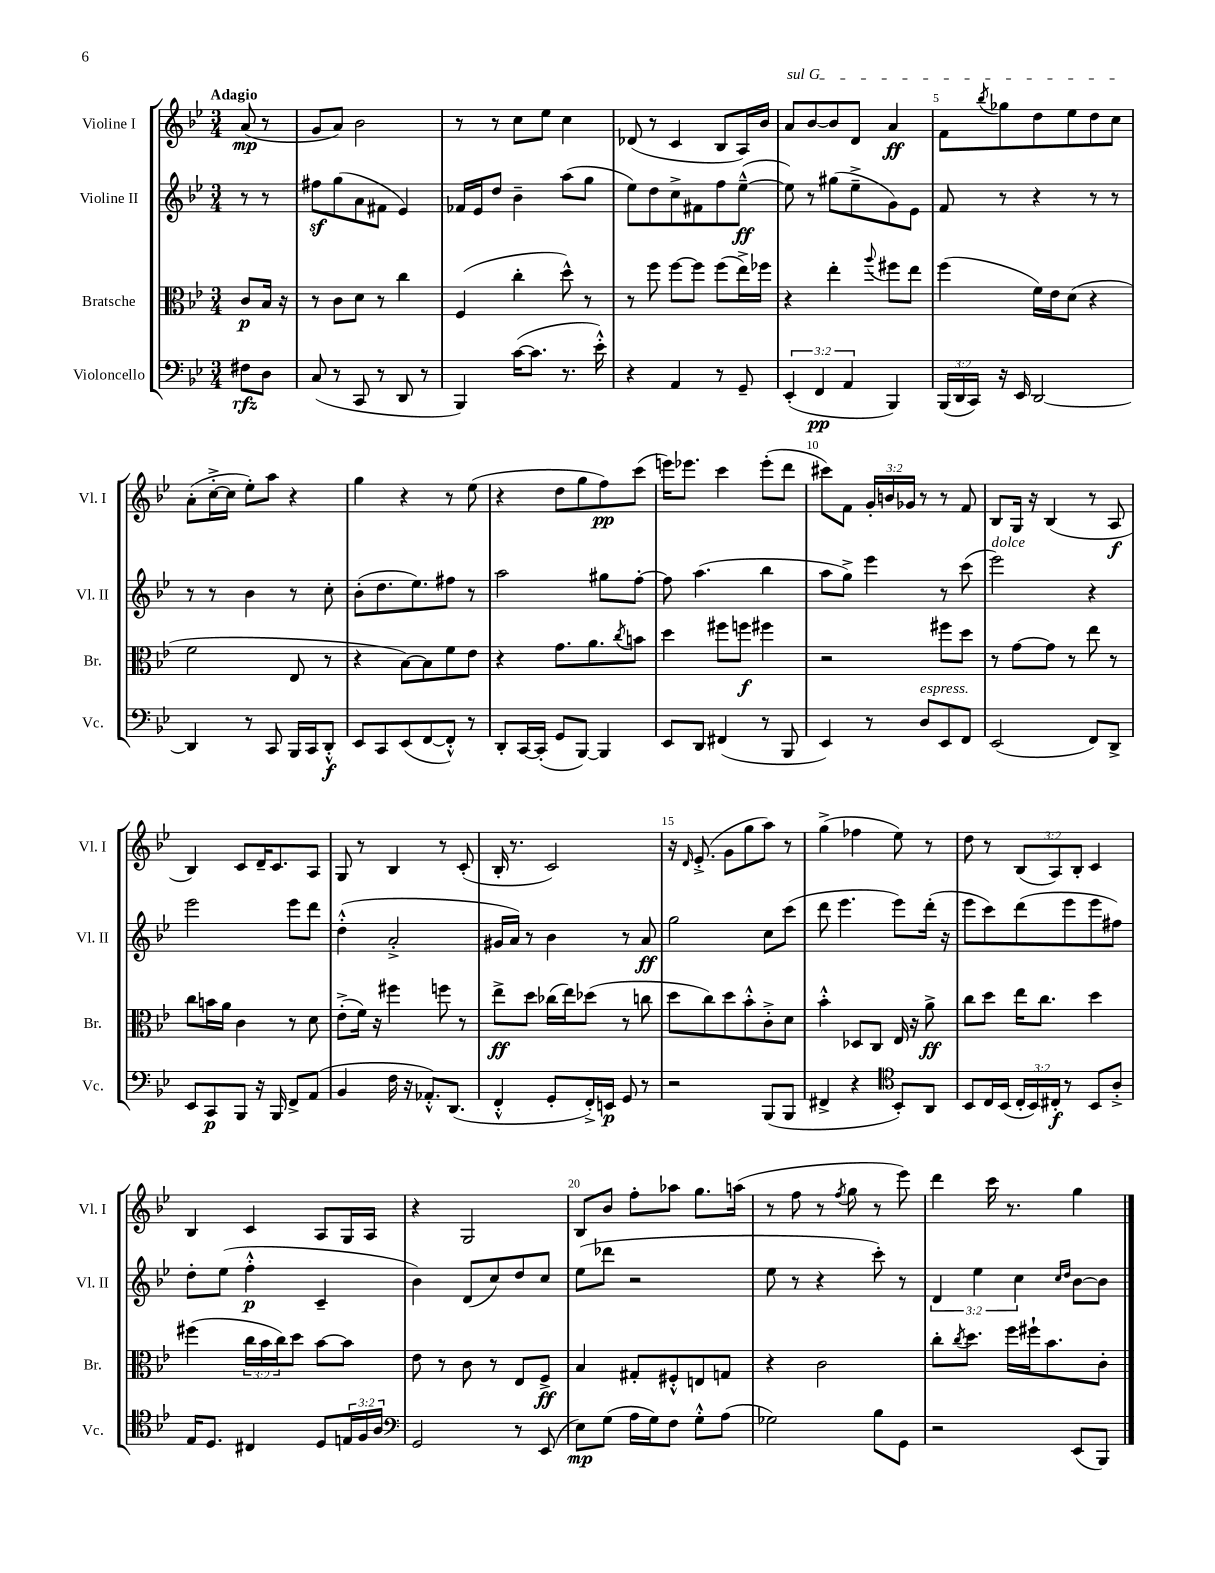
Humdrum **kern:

**kern	**kern	**kern	**kern
*staff4	*staff3	*staff2	*staff1
*clefF4	*clefC3	*clefG2	*clefG2
*k[b-e-]	*k[b-e-]	*k[b-e-]	*k[b-e-]
*M3/4	*M3/4	*M3/4	*M3/4
8F#\L	8c/L	8r	(8a/
8D\J	16B-/Jk	8r	8r
.	16r	.	.
=	=	=	=
(8C/	8r	8ff#\L	8g/L
8r	8c\L	(8gg\	8a/J)
8CC/	8d\J	8a\	2b-\
8r	8r	8f#\J	.
8DD/	4cc\	4e-/)	.
8r	.	.	.
=	=	=	=
4BBB-/)	(4F/	16f-/LL	8r
.	.	16e-/J	.
.	.	8dd/J	8r
([16c\LK	4cc'\	4b-~\	8cc\L
8.c\]J	.	.	.
.	.	.	8ee-\J
8.r	8dd^^\)	(8aa\L	4cc\
.	8r	8gg\J	.
16e-'^^\)	.	.	.
=	=	=	=
4r	8r	8ee-\L)	(8d-/
.	8ff\	8dd\	8r
4AA/	[8ff\L	8cc^\	4c/
.	8ff\]J	8f#\	.
8r	(8ff\L	8ff\	8B-/L
8GG~/	16ee-^\L)	([8ee-~^^\J	16A/L)
.	16ff-\JJ	.	16b-/JJ
=	=	=	=
(6EE-'/	4r	8ee-\])	8a/L
.	.	8r	[8b-/
6FF/	.	.	.
.	4ee-'\	(8gg#\L	8b-/]
6AA/	.	.	.
.	.	8ee-~^\	8d/J
.	8qqaa/	.	.
4BBB-/)	8ff#\L	8g\)	4a/
.	8ee-\J	8e-\J	.
=	=	=	=
(24BBB-/LL	(4ff\	8f/	8f\L
24DD/	.	.	.
24CC/JJ)	.	.	.
.	.	.	8qbb-/
16r	.	8r	8gg-\
16EE-/	.	.	.
[2DD/	16f\LL)	4r	8dd\
.	16e-\J	.	.
.	(8d\J	.	8ee-\
.	4r	8r	8dd\
.	.	8r	8cc\J
=	=	=	=
4DD/]	2f\	8r	(8a'\L
.	.	8r	[16cc'^\L
.	.	.	16cc\]JJ
8r	.	4b-\	8ee-'\L)
8CC/	.	.	8aa\J
16BBB-/LL	8E-/	8r	4r
16CC/J	.	.	.
8DD'^^/J	8r	8cc'\	.
=	=	=	=
8EE-/L	4r	(8b-'\L	4gg\
8CC/	.	8.dd\	.
(8EE-/	[8B-\L)	.	4r
.	.	8.ee-\)	.
[8FF/	8B-\]	.	.
8FF'^^/]J)	8f\	8ff#\J	8r
8r	8e-\J	8r	(8ee-\
=	=	=	=
8DD'/L	4r	2aa\	4r
[16CC/L	.	.	.
(16CC'/]JJ	.	.	.
8GG/L	8.g\L	.	8dd\L
[8BBB-/J)	.	.	8gg\
.	8.a\	.	.
4BBB-/]	.	8gg#\L	8ff\)
.	8qcc/	.	.
.	8b\J	[8ff'\J	(8ccc\J
=	=	=	=
8EE-/L	4dd\	8ff\]	16eee\LK)
.	.	.	8.eee-\J
8DD/J	.	(4.aa\	.
(4FF#/	8ff#\L	.	4ccc\
.	8ff\J	.	.
8r	4ff#\	4bb-\	(8eee-'\L
8BBB-/	.	.	8ddd\J
=	=	=	=
4EE-/)	2r	8aa\L	8ccc#\L)
.	.	8gg^\J)	8f\J
8r	.	4eee-\	24g'/LL
.	.	.	24b/
.	.	.	24g-/JJ
8D/L	.	.	8r
8EE-/	8ff#\L	8r	8r
8FF/J	8dd\J	(8ccc\	8f/
=	=	=	=
(2EE-/	8r	2eee-\)	8B-/L
.	[8g\L	.	16G/Jk
.	.	.	16r
.	8g\]J	.	(4B-/
.	8r	.	.
8FF/L)	8ee-\	4r	8r
8DD^/J	8r	.	8A/
=	=	=	=
8EE-/L	8cc\L	2eee-\	4B-/)
8CC/	16b\L	.	.
.	16a\JJ	.	.
8BBB-/J	4c\	.	8c/L
16r	.	.	16d~/K
16BBB-/	.	.	8.c/
8FF^/L	8r	8eee-\L	.
(8AA/J	8d\	8ddd\J	8A/J
=	=	=	=
4BB-/	(8e-'^\L	(4dd'^^\	8G/
.	16f\Jk)	.	8r
.	16r	.	.
16F\	4ff#\	2a'^/	4B-/
16r	.	.	.
8.AA-'^^/L)	.	.	.
.	8ff\	.	8r
(8.DD/J	.	.	.
.	8r	.	(8c'/
=	=	=	=
4FF'^^/	8ee-^\L	16g#/LL	16B-'/
.	.	16a/JJ)	8.r
.	8dd\J	8r	.
8GG'/L	(16cc-\LL	4b-\	2c/)
.	16ee-\J)	.	.
16FF'^/L)	(8dd-\J	.	.
16EE/JJ	.	.	.
8GG/	8r	8r	.
8r	8cc\	8a/	.
=	=	=	=
2r	8dd\L	2gg\	16r
.	.	.	16qqd/
.	.	.	(8.e-'^/
.	8cc\)	.	.
.	8dd\	.	8g\L
.	8b-'^^\	.	8gg\
(8BBB-/L	8c'^\	8cc\L	8aa\J)
8BBB-/J	8d\J	(8ccc\J	8r
=	=	=	=
4FF#^/	4b-'^^\	8ddd\	(4gg^\
.	.	4.eee-\	.
4r	8D-/L	.	4ff-\
.	8C/J	.	.
*clefC4	*	*	*
8BB-'/L)	16E-/	8eee-\L)	8ee-\)
.	16r	.	.
8AA/J	8a^\	(16ddd'\Jk	8r
.	.	16r	.
=	=	=	=
8BB-/L	8cc\L	8eee-\L	8dd\
16C/L	8dd\J	8ccc\)	8r
(16BB-/JJ	.	.	.
24C'/LL	16ee-\LK	(8ddd\	(12B-/L
24BB-/)	.	.	.
.	8.cc\J	.	.
24C#'/JJ	.	.	12A/)
8r	.	8eee-\	.
.	.	.	12B-'/J
8BB-/L	4dd\	8eee-\	4c/
8A'^/J	.	8ff#\J)	.
=	=	=	=
16E-/LK	(4ff#\	8dd'\L	4B-/
8.D/J	.	.	.
.	.	(8ee-\J	.
4C#/	24cc\LL	4ff'^^\	4c/
.	24b-\	.	.
.	24cc\J)	.	.
.	8dd\J	.	.
8D/L	[8b-\L	4c~/	8A/L
24E/L	8b-\]J	.	16G/L
24F/	.	.	.
.	.	.	16A/JJ
24A/JJ	.	.	.
=	=	=	=
*clefF4	*	*	*
2GG/	8e-\	4b-\)	4r
.	8r	.	.
.	8c\	(8d/L	2G/
.	8r	8cc/)	.
8r	8E-/L	8dd/	.
(8EE-/	8F^/J	8cc/J	.
=	=	=	=
8E-\L)	4B-/	(8ee-\L	8B-/L
(8G\J	.	8ddd-\J	8b-/J
16A\LL	8G#'/L	2r	8ff'\L
16G\J)	.	.	.
8F\J	8F#'^^/	.	8aa-\J
8G'^^\L	8E/	.	8.gg\L
(8A\J	8G/J	.	.
.	.	.	(16aa\Jk
=	=	=	=
2G-\)	4r	8ee-\	8r
.	.	8r	8ff\
.	2c\	4r	8r
.	.	.	8qff/
.	.	.	8gg\
8B-\L	.	8ccc'\)	8r
8GG\J	.	8r	8eee-\)
=	=	=	=
2r	8cc'\L	6d/	4ddd\
.	8qcc/	.	.
.	8.dd\J	.	.
.	.	6ee-\	.
.	.	.	16ccc\
.	16ff\LL	.	8.r
.	.	6cc\	.
.	16ff#`\J	.	.
.	8.b-\	.	.
.	.	16qqcc/LL	.
.	.	16qqdd/JJ	.
(8EE-/L	.	[8b-\L	4gg\
8BBB-/J)	8c'\J	8b-\]J	.
==	==	==	==
*-	*-	*-	*-
